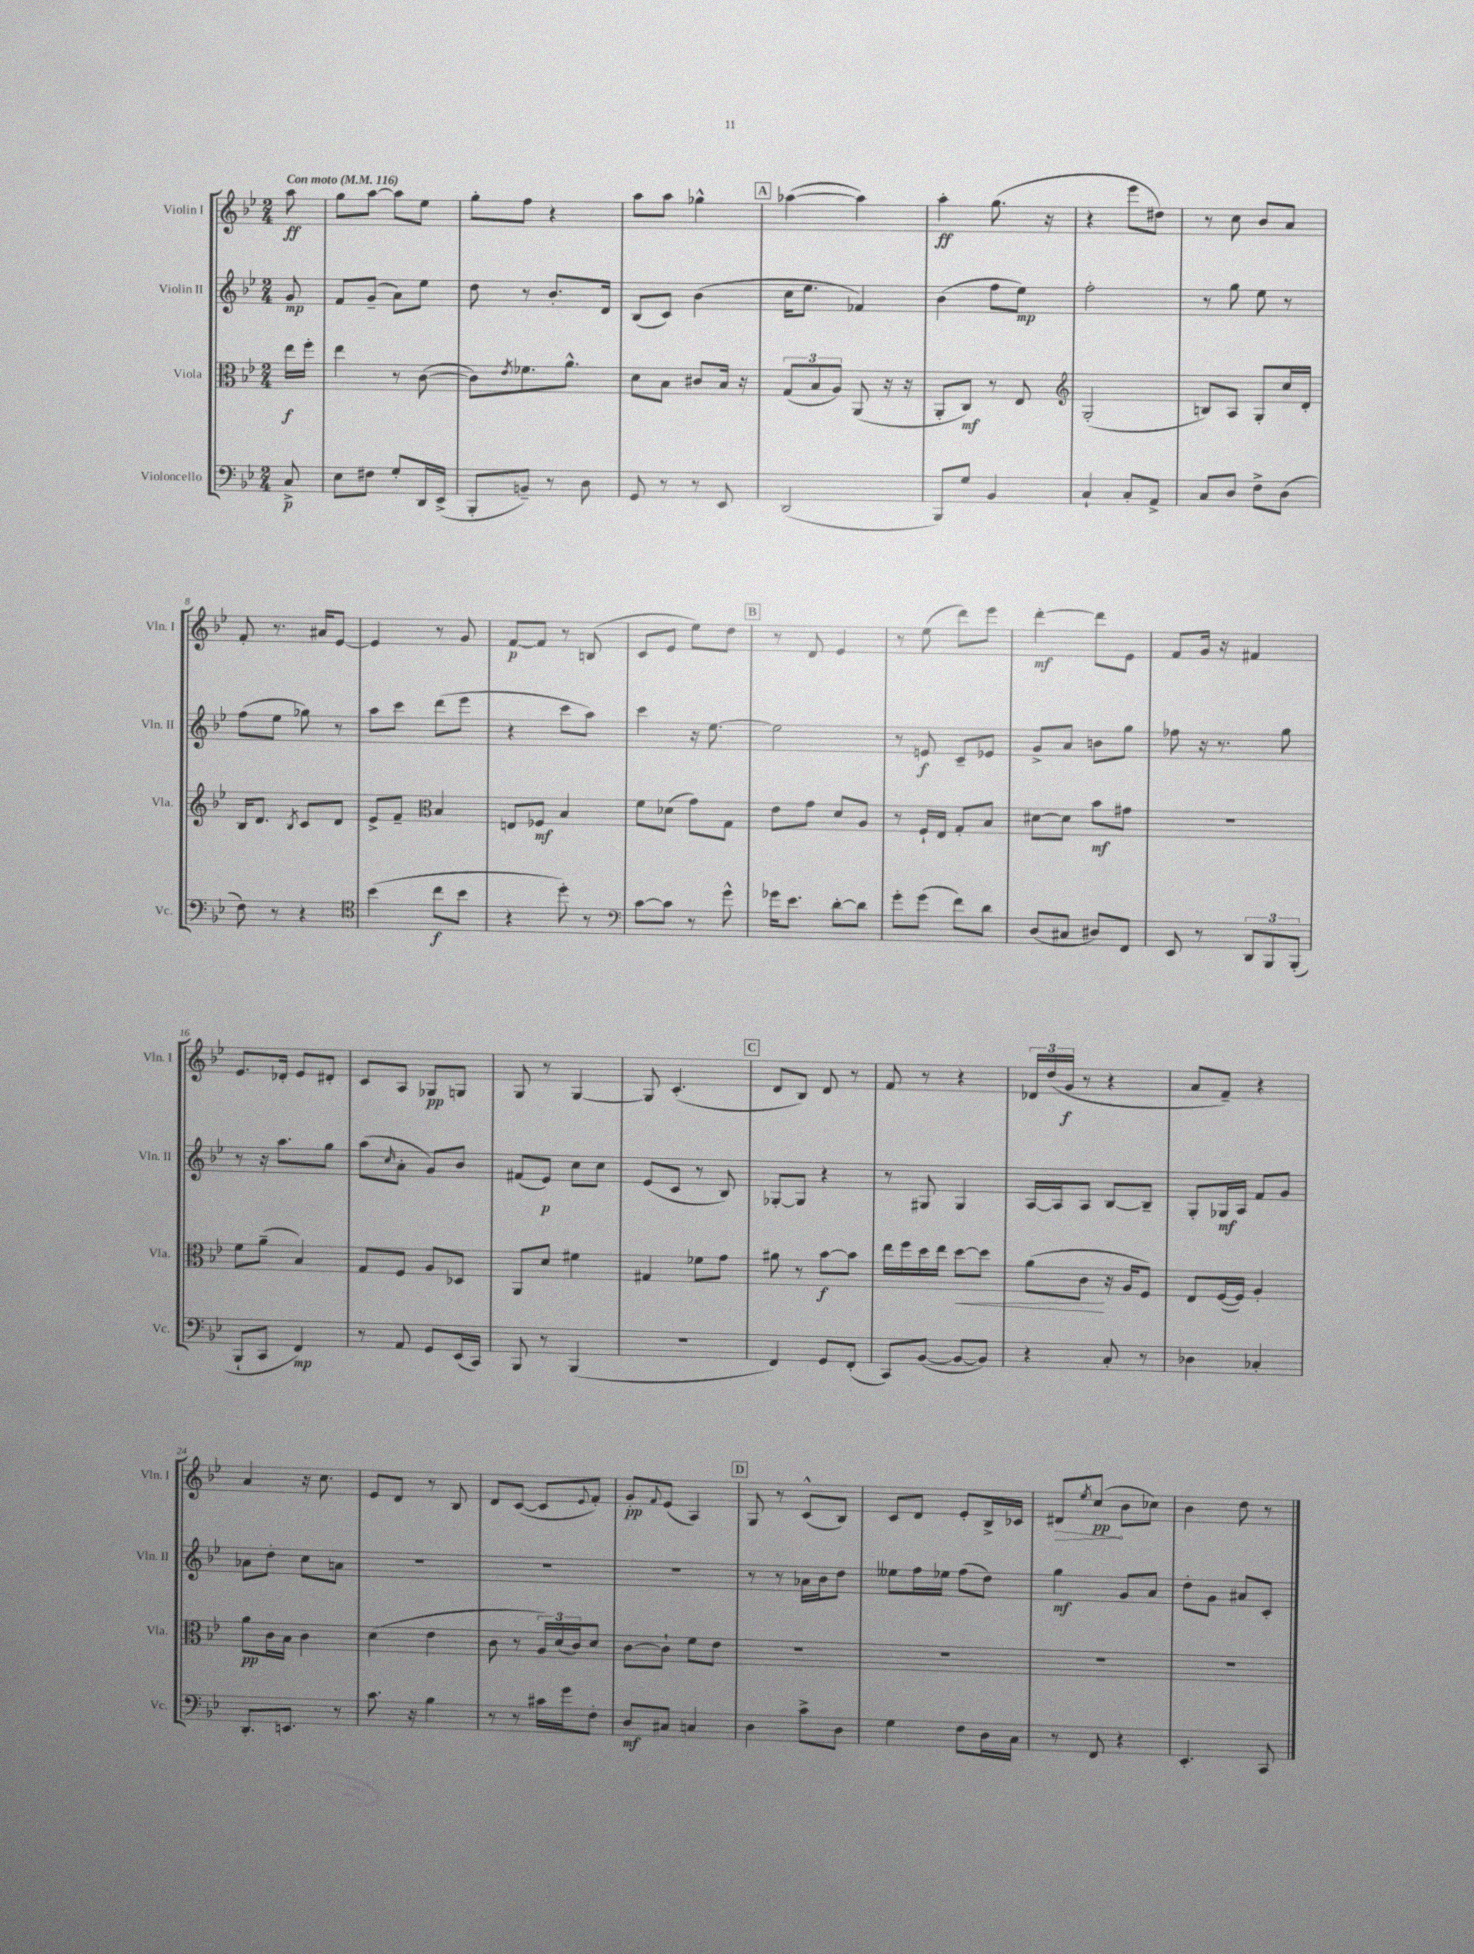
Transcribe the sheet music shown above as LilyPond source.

<<
\new StaffGroup <<
\new Staff = "s0" \with { instrumentName = "Violin I" shortInstrumentName = "Vln. I" } {
    \clef treble \key bes \major \numericTimeSignature \time 2/4 \partial 8 \tempo "Con moto" 4 = 116
    a''8\ff |
    g''8 a''8~ a''8 ees''8 |
    g''8-. f''8 r4 |
    a''8 a''8 ges''4-^ |
    \mark \markup { \box "A" } aes''4~( aes''4) |
    a''4-.\ff g''8.( r16 |
    r4 ees'''8 dis''8) |
    r8 c''8 bes'8 a'8 |
    f'8-. r8. ais'16 ees'8~ |
    ees'4 r8 g'8 |
    f'8~\p f'8 r8 b8( |
    c'8 ees'8 ees''8) d''8 |
    \mark \markup { \box "B" } r8 d'8 ees'4 |
    r8 ees''8( d'''8) ees'''8 |
    d'''4~-.\mf d'''8 ees'8 |
    f'8 g'16 r16 fis'4 |
    ees'8. des'16-. ees'8 dis'8-. |
    c'8 a8 ges8\pp g8 |
    g8 r8 g4~ |
    g8 c'4.-.( |
    \mark \markup { \box "C" } d'8 bes8) d'8 r8 |
    f'8 r8 r4 |
    \tuplet 3/2 { des'16 d''16( g'16\f } r8 r4 |
    a'8 f'8--) r4 |
    a'4 r16 c''8. |
    ees'8 d'8 r8 bes8 |
    d'8 c'8~( c'8 \appoggiatura { ees'8 } f'8-.) |
    g'8-.\pp \appoggiatura { f'8 } ees'8( a4) |
    \mark \markup { \box "D" } g8 r8 c'8-^( bes8) |
    c'8 d'8 ees'8-. bes16-> ces'16 |
    \once \override Hairpin.circled-tip = ##t dis'8\> \acciaccatura { ees''8 } c''8\pp\!( bes'8 ces''8) |
    bes'4 d''8 r8 \bar "|." |
}
\new Staff = "s1" \with { instrumentName = "Violin II" shortInstrumentName = "Vln. II" } {
    \clef treble \key bes \major \numericTimeSignature \time 2/4 \partial 8
    g'8\mp |
    f'8 g'8--( a'8) ees''8 |
    d''8 r8 bes'8.-. d'16 |
    bes8( c'8) bes'4( |
    \mark \markup { \box "A" } c''16 ees''8. fes'4) |
    bes'4( f''8 ees''8\mp) |
    f''2-. |
    r8 g''8 ees''8 r8 |
    f''8( ees''8 ges''8) r8 |
    a''8 c'''8 d'''8( ees'''8 |
    r4 c'''8 a''8) |
    c'''4 r16 ees''8.~ |
    \mark \markup { \box "B" } ees''2 |
    r8 e'8\f c'8-- ees'8 |
    g'8-> a'8 b'8 g''8 |
    fes''8 r16 r8. g''8 |
    r8 r16 a''8. g''8 |
    a''8( \grace { c''16 } a'8-. g'8) bes'8 |
    fis'8( ees'8\p) c''8 c''8 |
    ees'8( c'8 r8 bes8) |
    \mark \markup { \box "C" } ges8~-. ges8 r4 |
    r8 gis8 gis4 |
    a16~ a16 a8 bes8~ bes8-- |
    g8-. ges16\mf a16 f'8 g'8 |
    aes'8 d''8-. c''8 a'8 |
    R2 |
    R2 |
    R2 |
    \mark \markup { \box "D" } r8 r8 aes'16 bes'16 d''8 |
    eeses''8 f''16 ees''16 f''8( d''8) |
    g''4\mf g'8 a'8 |
    d''8-. g'8 ais'8 c'8-. \bar "|." |
}
\new Staff = "s2" \with { instrumentName = "Viola" shortInstrumentName = "Vla." } {
    \clef alto \key bes \major \numericTimeSignature \time 2/4 \partial 8
    ees''16\f f''16-. |
    ees''4 r8 c'8~( |
    c'8) \acciaccatura { ees'8 } fes'8. a'8.-^ |
    d'8 bes8 cis'8 bes16 r16 |
    \mark \markup { \box "A" } \tuplet 3/2 { g8( bes8 a8) } a,8( r16 r16 |
    a,8-. c8\mf) r8 ees8 |
    \clef treble g2-.( |
    b8) a8 g8-. c''16 d'16-. |
    bes16 d'8. \acciaccatura { bes8 } c'8 d'8 |
    ees'8-> f'8-- \clef alto bes4 |
    e8 fes8\mf bes4 |
    f'8 des'8( g'8) g8 |
    \mark \markup { \box "B" } ees'8 g'8 d'8 a8 |
    r8 f16-! ees16 g8-. bes8 |
    dis'8~ dis'8 bes'8\mf gis'8 |
    R2 |
    f'8 a'8--( bes4) |
    g8 f8 a8 des8 |
    a,8 d'8 fis'4 |
    gis4 fes'8 g'8 |
    \mark \markup { \box "C" } ais'8 r8 bes'8~\f bes'8 |
    ees''16 f''16 d''16 ees''16 d''8~\< d''8 |
    a'8( c'8\! r16 a16 f8) |
    ees8 f16~( f16) a4-. |
    a'8\pp c'16 bes16 c'4 |
    d'4( ees'4 |
    c'8 r8 \tuplet 3/2 { a16) d'16( c'16) } d'8 |
    c'8~ c'8-! f'8 ees'8 |
    \mark \markup { \box "D" } R2 |
    R2 |
    R2 |
    R2 \bar "|." |
}
\new Staff = "s3" \with { instrumentName = "Violoncello" shortInstrumentName = "Vc." } {
    \clef bass \key bes \major \numericTimeSignature \time 2/4 \partial 8
    c8->\p |
    ees8 fis8 g8-. d,16 ees,16->( |
    bes,,8-. b,8--) r8 d8 |
    g,8 r8 r8 ees,8 |
    \mark \markup { \box "A" } d,2( |
    bes,,8) g8 bes,4 |
    c4-! c8-. a,8-> |
    c8 d8 f8-> d8( |
    f8) r8 r4 |
    \clef tenor bes'4( c''8\f bes'8 |
    r4 d''8-.) r8 |
    \clef bass c'8~ c'8 r8 g'8-^ |
    \mark \markup { \box "B" } ges'16 ees'8. d'8~-. d'8 |
    g'8-. g'8( f'8) d'8 |
    d8( cis8 dis8) f,8 |
    ees,8 r8 \tuplet 3/2 { d,8 bes,,8 bes,,8-.( } |
    bes,,8-! c,8 f,4\mp) |
    r8 a,8 g,8 ees,16( c,16) |
    bes,,8 r8 bes,,4( |
    r2 |
    \mark \markup { \box "C" } f,4) g,8 f,8-.( |
    c,8) bes,8~( bes,8~ bes,8) |
    r4 c8-. r8 |
    des4 ces4-. |
    d,8.-. e,8. r8 |
    c'8. r16 bes4 |
    r8 r8 cis'16 g'16 f8-. |
    d8\mf cis8 c4 |
    \mark \markup { \box "D" } d4 c'8-> d8 |
    g4 f8 d16 c16 |
    r8 f,8 r4 |
    ees,4.-. c,8 \bar "|." |
}
>>
>>
